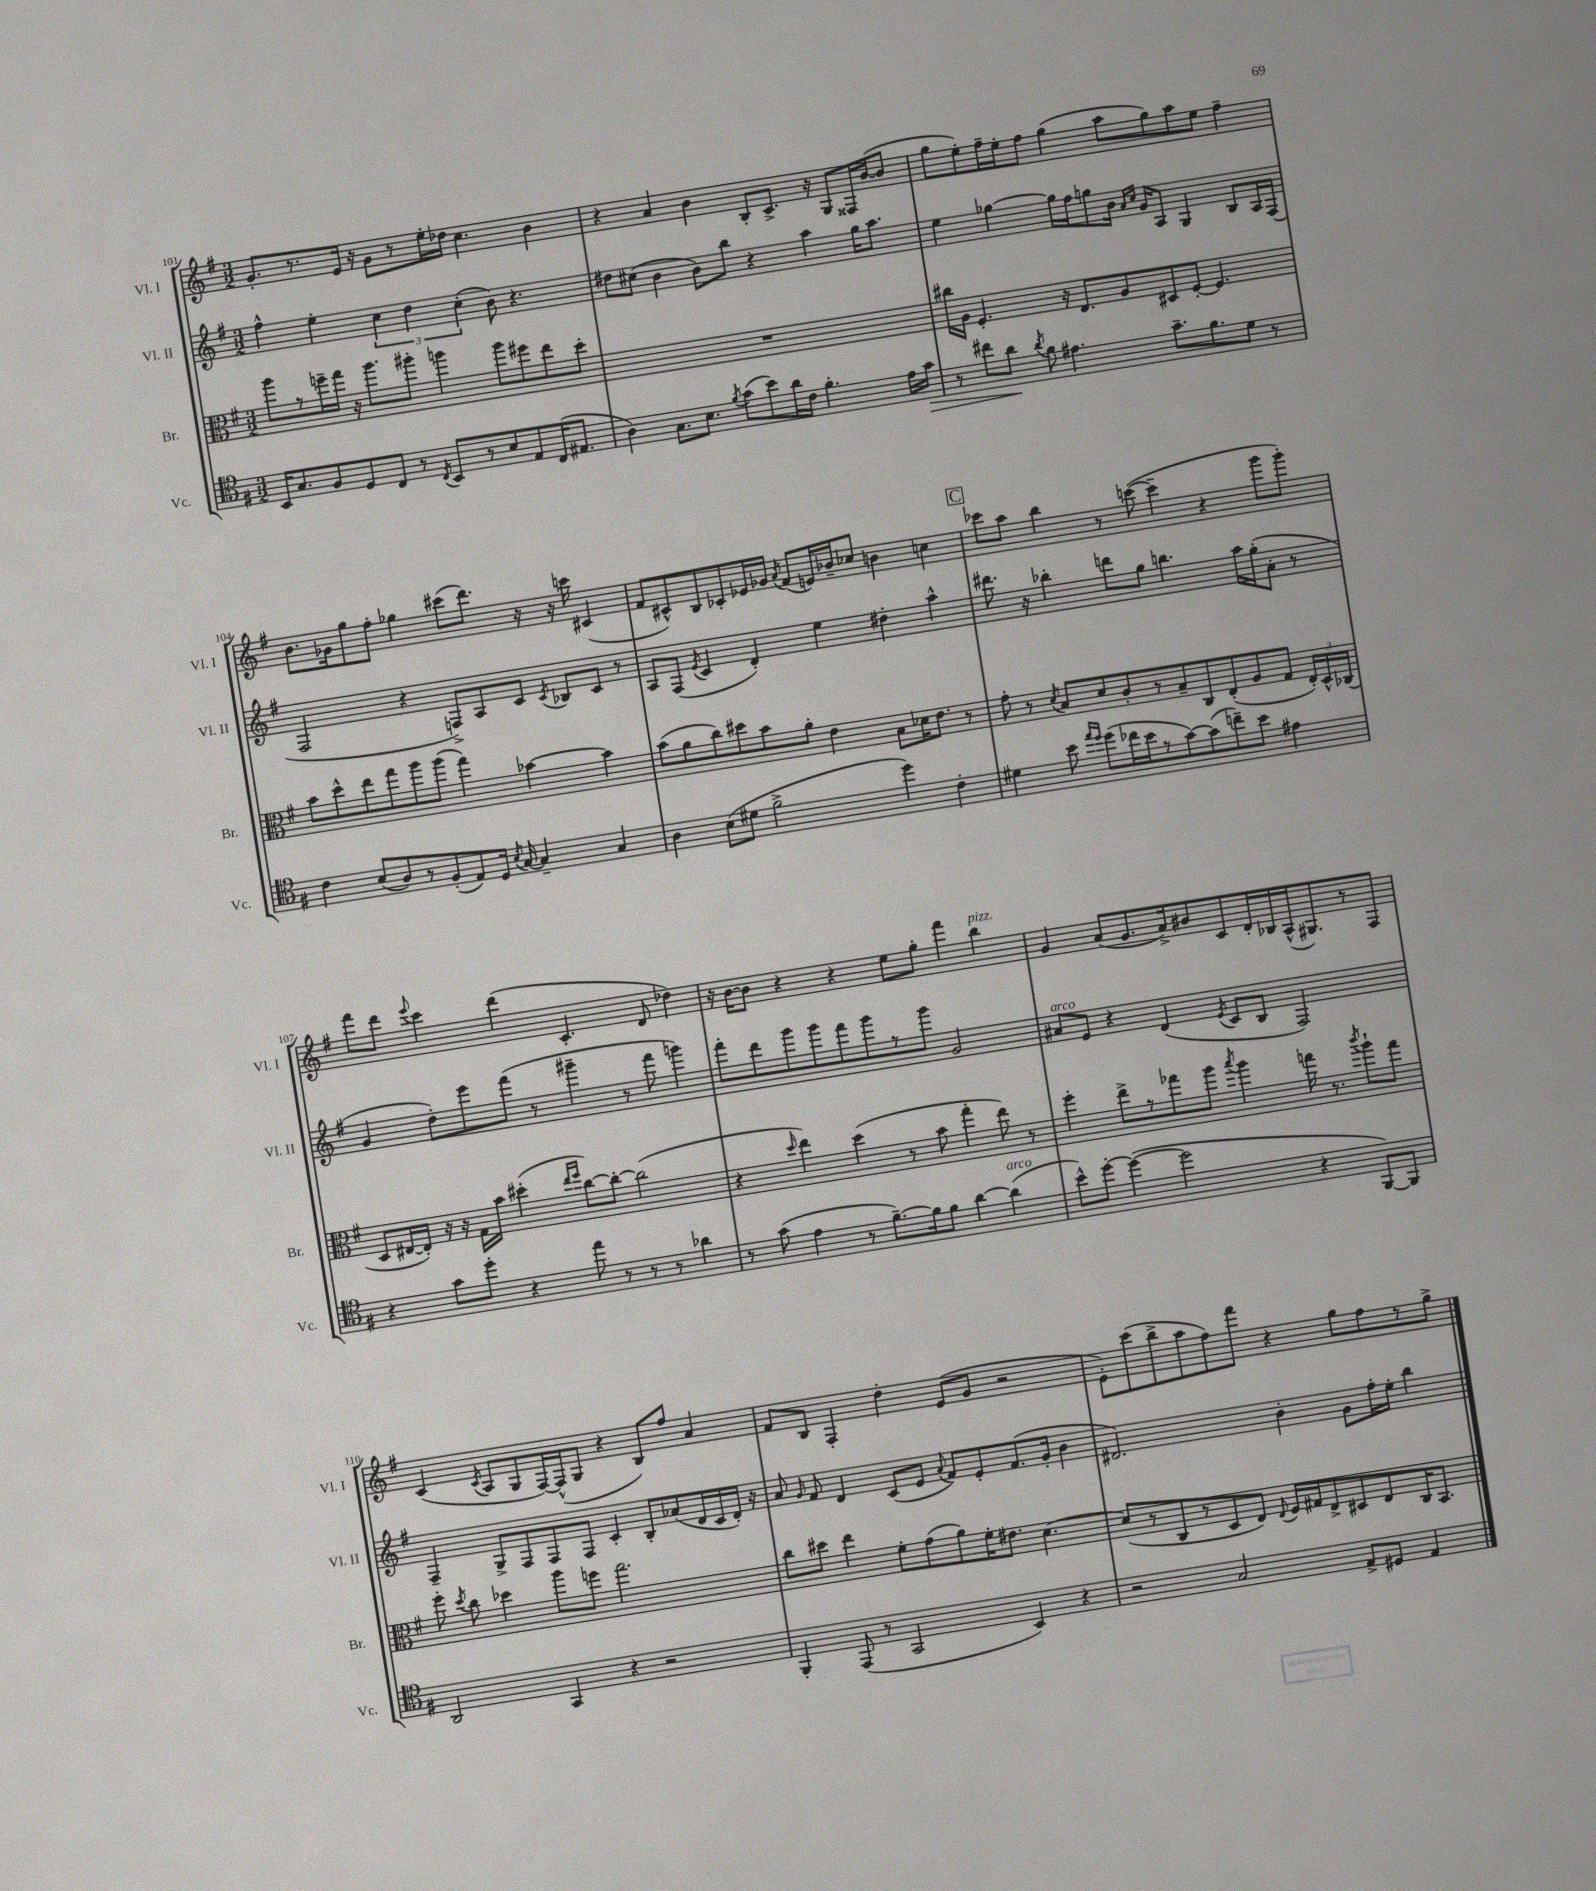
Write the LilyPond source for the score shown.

<<
\new StaffGroup <<
\new Staff = "s0" \with { instrumentName = "Vl. I" shortInstrumentName = "Vl. I" } {
    \clef treble \key g \major \numericTimeSignature \time 3/2
    \autoBeamOff g'8.[-. r8. e'16] r16 g'8[ r8 e''16-. des''16] c''4. b'4 |
    r4 a'4 b'4 b8[-. c'8.]-> r16 g8[ fisis16 b'16~( b'8] |
    g''8[ e''8-.) fis''16-- e''16-. fis''8] g''4( a''8[ g''8) a''8 e''8] fis''4-- |
    b'8.[ ges'16 g''8 fis''8]-. ges''4 cis'''8[( d'''8.]) r16 r16 c'''16 cis'4( |
    fis'8[ cis'8-^) b8 ces'8-. ees'16 ges'16] \acciaccatura { a'8 } fis'8[( e'16) bes'16-- ces''8] b'4 c''4 |
    \mark \markup { \box "C" } ces'''8[ a''8] b''4 r8 c'''8~( c'''4-- r4 g'''8[ g'''8]-.) |
    fis'''8[ d'''8] \appoggiatura { e'''8 } c'''4 d'''4( c'4.-. d'8 des''4) |
    r16 b'16[~ b'8] r4 r4 e''8[ g''8]-. fis'''4 b''4^\markup { \italic "pizz." } |
    g'4 a'8[( g'8. a'16->) bis'8 c'8 d'16-. bes16 a16-^( gis8.) r8 fis8] |
    c'4( \acciaccatura { c'8 } a8[ g8 fis16~) fis16-^( g8] r4 b8[) fis''8] a'4 |
    fis'8[ b8] fis4-. d''4-. e'8[( g'8] r2 |
    e'8[-.) c'''8( b''8-> a''8 fis''8) fis'''8] r4 g''8[ fis''8 r8 g''8]-> \bar "|." |
}
\new Staff = "s1" \with { instrumentName = "Vl. II" shortInstrumentName = "Vl. II" } {
    \clef treble \key g \major \numericTimeSignature \time 3/2
    \autoBeamOff fis''4-^ e''4-. \tuplet 3/2 { c''4 d''4 c''4-.( } b'8) r4. |
    dis''8[ cis''8]( b'4 b'8[) b''8] r4 a''4 g''16[ a''8.] |
    e''4 ges''4~ ges''16[ fis''16 g''8 b'16] \grace { a'16[ c''16] } g'16[ a8] g4 b8[ a16 fis16]( |
    fis2 r4 f8[->) a8 c'8] \acciaccatura { c'8 } bes8[ c'8] r8 |
    a8[ fis8]( \acciaccatura { e'8 } c'4 d'4-.) e''4 dis''4-. a''4-^ |
    \mark \markup { \box "C" } dis'''8. r16 bes''4-. d'''8[ g''8] b''4. a''16[ g''16-.( a'8]-. r8 |
    g'4 d''8[-.) e'''8 fis'''8]( r8 gis'''4-- r8 fis'''8 g'''4) |
    fis'''8[-. d'''8 g'''8 g'''8 fis'''8 g'''8 r8 g'''8] g'2 |
    ais'8[^\markup { \italic "arco" } e'8] r4 d'4( \acciaccatura { e'8 } c'8[ b8] fis2) |
    fis4-- g8[-> fis8 fis8 fis8] c'4-. b8[-. aes'8( d'16 c'16 d'16]-.) r16 |
    a'8 \grace { g'16 } fis'8 d'4 c'8[( e'8] \appoggiatura { a'8 } fis'8[) e'8-. fis'8.( g'16]-. b'4 |
    dis'2.) b'4-. g'8[ fis''16-. e''16]-. b''4 \bar "|." |
}
\new Staff = "s2" \with { instrumentName = "Br." shortInstrumentName = "Br." } {
    \clef alto \key g \major \numericTimeSignature \time 3/2
    \autoBeamOff a''8[ r8 f''16-- g''16] r16 a''8.[ ais''8]-. a''4 a''8[ fis''8 e''8 d''8]-. |
    R1. |
    cis''16[ a16] fis4.-. r16 e8.[ a8 dis8 fis8]~-. fis4. |
    b'8[ d''8-^ e''8 g''8 a''8 a''8]( g''4) bes'4~ bes'4 |
    b'8[( a'8 c''8) dis''8 b'8 a'8]-. e'4 b8[ des'16 e'8.] r8 |
    \mark \markup { \box "C" } g'8-. r8 \acciaccatura { d'8 } b8[ d'8 c'8-. r8 b8-- c8 e8-.( a8 g8] \tuplet 3/2 { e16[-.) d16-^ ces16]( } |
    d8[ eis16~ eis16]-.) r16 r16 g16[ b'16] dis''4-.( \grace { e''16[ fis''16] } c''8[~) c''8]~-. c''2( |
    r4 \grace { d''16 } e''4) d''4( r8 b'8 g''4-. e''8) r8 |
    fis''4-. e''8[-> r8 ges''8 a''8] \acciaccatura { b''8 } a''4 g''16 r8. \acciaccatura { c'''8 } a''8[-! g''8] |
    fis''8-. \acciaccatura { d''8 } c''8 des''4 a''8[ f''8] g''2. |
    c''8[ dis''8] e''4 fis'8[-. g'8( a'8) fis'16-. eis'8.] d'4.~ |
    d'8[( r8 c8 r8 d8 e8]) \appoggiatura { e8 } fis16[ gis16 e8-> dis8 e8 c16 b,8.] \bar "|." |
}
\new Staff = "s3" \with { instrumentName = "Vc." shortInstrumentName = "Vc." } {
    \clef tenor \key g \major \numericTimeSignature \time 3/2
    \autoBeamOff b,16[ g8. fis8 d8 c8] r8 \acciaccatura { c8 } b,8[ r8 b8 e8 c16( eis8.] |
    a4) g8.[ b8.] \acciaccatura { fis'8 } g'8[( b'8) a'16 c'16] fis'4.-. e'16[ g'16]\> |
    r8 cis''8[ a'8]\! \acciaccatura { a'8 } fis'8 eis'4. g'8.[-- fis'8. d'8] r8 |
    c'4 b8[( a8) r8 fis8-.( e8) d16] \acciaccatura { b8 } g16~ g4-- g4 |
    a4 b8[( dis'8] fis'2-> d''4) c'4-. |
    \mark \markup { \box "C" } dis'4 b'8 \grace { e''16[ d''16] } d''8[( ces''16 b'16 r8 g'8~) g'8( c''8--) b'8] eis'4 |
    r4 g'8[ d''8]-. r4 e''8 r8 r8 r8 aes'4 |
    r8 g'8( e'4 r8 fis'8.[~--) fis'16 fis'8] a'4~ a'4^\markup { \italic "arco" }( |
    b'8[-^) d''8]~-. d''4~( d''2 r4 fis,8[~) fis,8] |
    a,2 g,4 r4 r2 |
    fis,4-. e,8( r8 g,2 b,4) r4 |
    r2 g2 e8[-> dis8] e4 \bar "|." |
}
>>
>>
\layout { \context { \Score currentBarNumber = #101 } }
